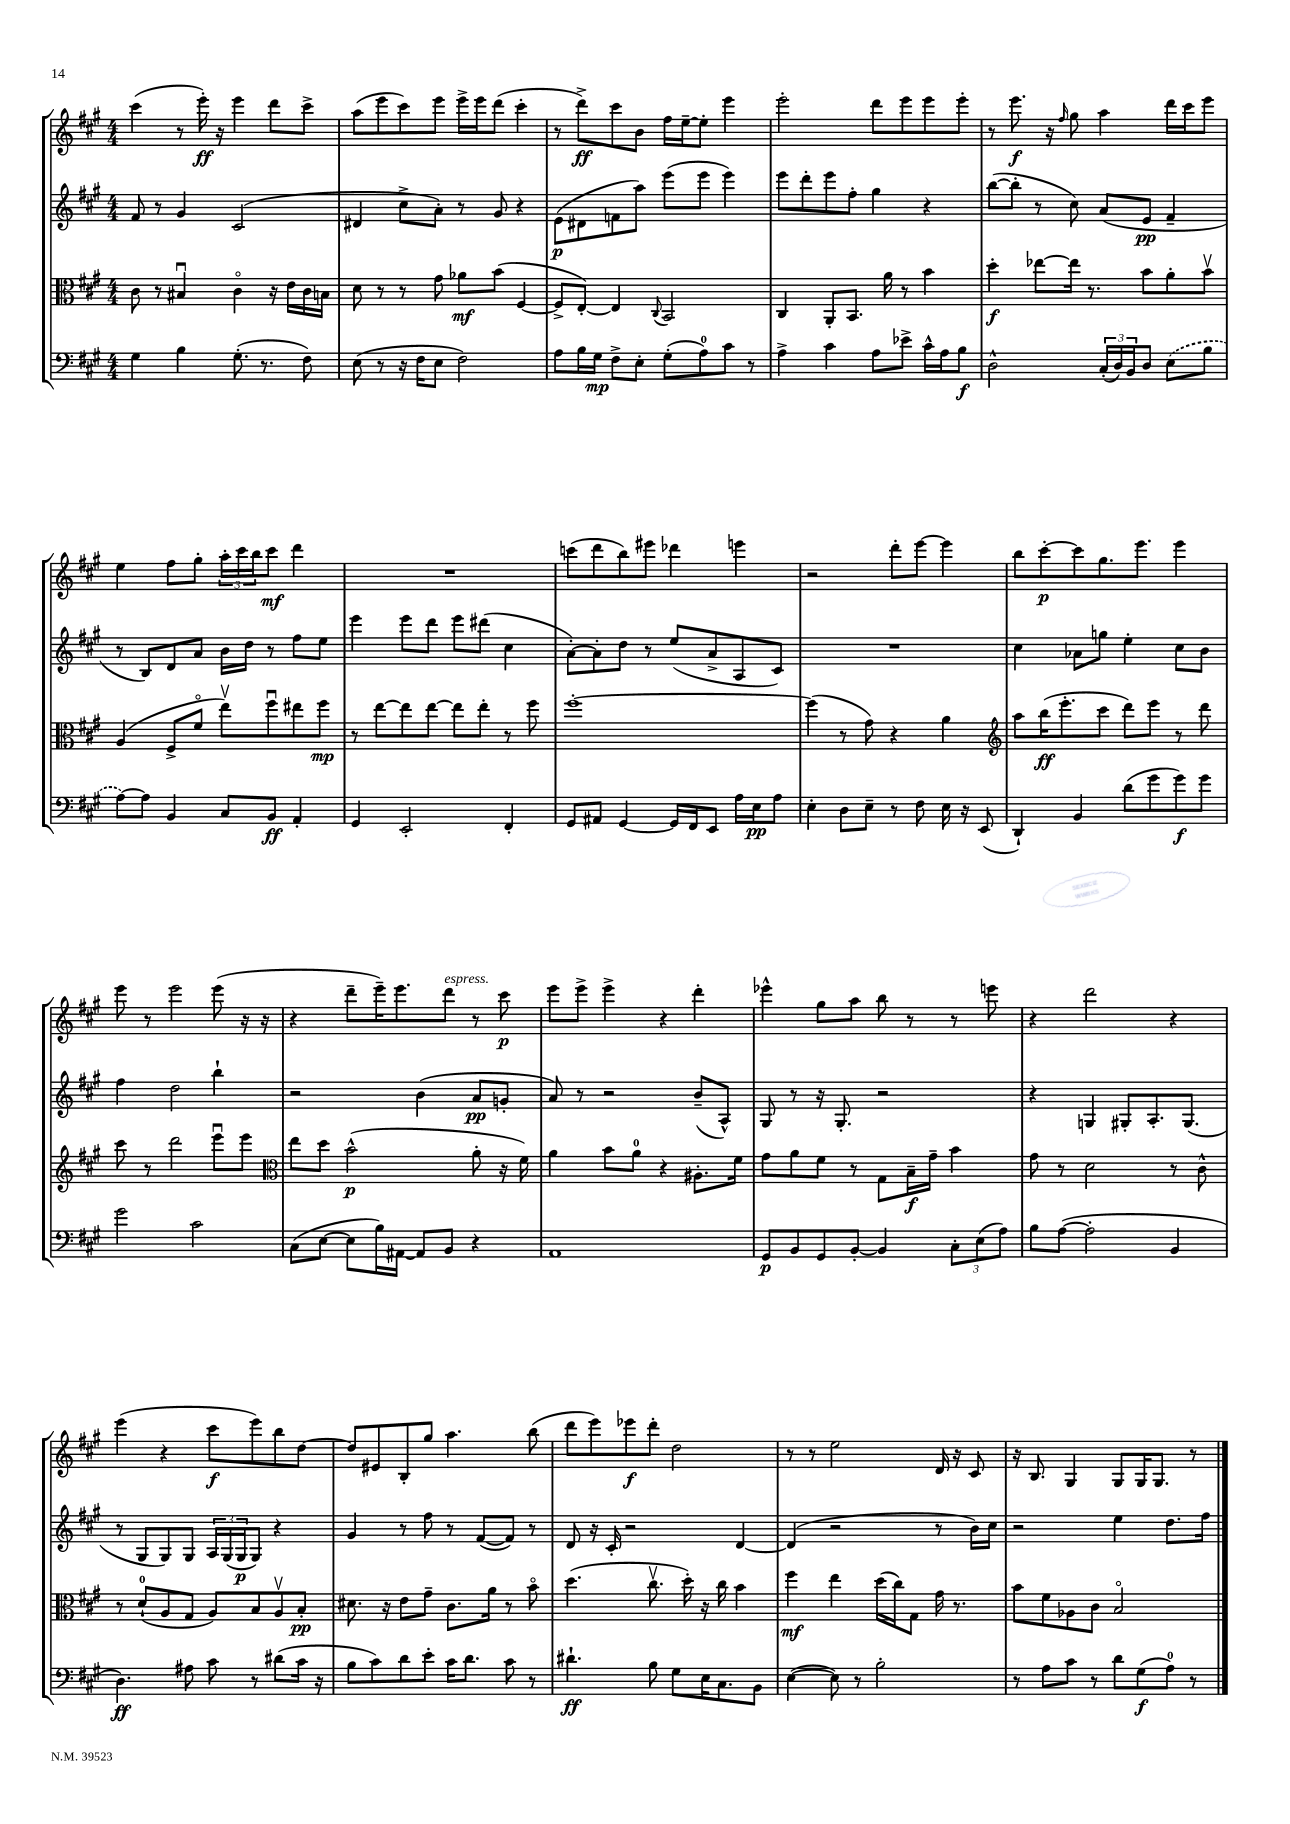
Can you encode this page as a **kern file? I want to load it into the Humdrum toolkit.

**kern	**dynam	**kern	**dynam	**kern	**dynam	**kern	**dynam
*part4	*part4	*part3	*part3	*part2	*part2	*part1	*part1
*staff4	*staff4	*staff3	*staff3	*staff2	*staff2	*staff1	*staff1
*clefF4	*	*clefC3	*	*clefG2	*	*clefG2	*
*k[f#c#g#]	*	*k[f#c#g#]	*	*k[f#c#g#]	*	*k[f#c#g#]	*
*M4/4	*	*M4/4	*	*M4/4	*	*M4/4	*
=81	=81	=81	=81	=81	=81	=81	=81
4G#\	.	8c#\	.	8f#/	.	(4ccc#\	.
.	.	8r	.	8r	.	.	.
4B\	.	4B#Xu/	.	4g#/	.	8r	.
.	.	.	.	.	.	16eee'\)	ff
.	.	.	.	.	.	16r	.
(8.G#'\	.	4c#\	.	(2c#/	.	4eee\	.
8.r	.	.	.	.	.	.	.
.	.	16r	.	.	.	8ddd\L	.
.	.	16e\LL	.	.	.	.	.
8F#\)	.	16c#\	.	.	.	8ccc#^\J	.
.	.	16Bn\JJ	.	.	.	.	.
=82	=82	=82	=82	=82	=82	=82	=82
(8E\	.	8d\	.	4d#X/	.	(8aa\L	.
8r	.	8r	.	.	.	8eee\	.
16r	.	8r	.	8cc#^\L	.	8ccc#\)	.
16F#\KL	.	.	.	.	.	.	.
8E\J	.	8g#\	.	8a'\J)	.	8eee\J	.
2F#\)	.	8a-X\L	mf	8r	.	16eee^\LL	.
.	.	.	.	.	.	16eee\J	.
.	.	(8b\J	.	8g#/	.	(8ddd\J	.
.	.	[4F#/	.	4r	.	4ccc#'\	.
=83	=83	=83	=83	=83	=83	=83	=83
8A\L	.	8F#^/L]	.	(8e\L	p	8r	.
16B\L	.	[8E'/J)	.	8d#X\	.	8ddd^\L)	ff
16G#\JJ	mp	.	.	.	.	.	.
8F#^\L	.	4E/]	.	8fn\	.	8ccc#\	.
8E'\J	.	.	.	8aa\J)	.	8b\J	.
.	.	8qqC#/	.	.	.	.	.
(8G#'\L	.	2BB/	.	(8eee\L	.	16ff#\LL	.
.	.	.	.	.	.	[16ee~\J	.
8A\)	.	.	.	8eee\J	.	8ee'\J]	.
8c#\J	.	.	.	4eee\)	.	4eee\	.
8r	.	.	.	.	.	.	.
=84	=84	=84	=84	=84	=84	=84	=84
4A^\	.	4C#/	.	8eee\L	.	2eee'\	.
.	.	.	.	8ddd'\	.	.	.
4c#\	.	8AA'/L	.	8eee\	.	.	.
.	.	8.BB/J	.	8ff#'\J	.	.	.
8A\L	.	.	.	4gg#\	.	8ddd\L	.
.	.	16a\	.	.	.	.	.
8e-X^\J	.	8r	.	.	.	8eee\	.
16c#^^\LL	.	4b\	.	4r	.	8eee\	.
16A\J	.	.	.	.	.	.	.
8B\J	f	.	.	.	.	8eee'\J	.
=85	=85	=85	=85	=85	=85	=85	=85
2D^^\	.	4dd'\	f	([8bb\L	.	8r	.
.	.	.	.	8bb'\J]	.	8.eee\	f
.	.	[8ee-X\L	.	8r	.	.	.
.	.	.	.	.	.	16r	.
.	.	.	.	.	.	16qqff#/	.
.	.	16ee-\Jk]	.	8cc#\)	.	8gg#\	.
.	.	8.r	.	.	.	.	.
(24C#'/LL	.	.	.	(8a/L	.	4aa\	.
24D/)	.	.	.	.	.	.	.
24BB/J	.	.	.	.	.	.	.
8D/J	.	8b\L	.	8e/J	pp	.	.
(8E\L	.	8a'\	.	4f#~/	.	16ddd\LL	.
.	.	.	.	.	.	16ccc#\J	.
8B\J	.	8bv\J	.	.	.	8eee\J	.
!!LO:LB:g=z
=86	=86	=86	=86	=86	=86	=86	=86
[8A\L)	.	(4A/	.	8r	.	4ee\	.
8A\J]	.	.	.	8B/L)	.	.	.
4BB/	.	8F#^/L	.	8d/	.	8ff#\L	.
.	.	8f#/J	.	8a/J	.	8gg#'\J	.
8C#/L	.	8eev\L)	.	16b\LL	.	24aa'\LL	.
.	.	.	.	.	.	24ccc#\	.
.	.	.	.	16dd\JJ	.	.	.
.	.	.	.	.	.	24bb\J	.
8BB/J	ff	8ff#u\	.	8r	.	8ccc#\J	mf
4AA'/	.	8ee#X\	.	8ff#\L	.	4ddd\	.
.	.	8ff#\J	mp	8ee\J	.	.	.
=87	=87	=87	=87	=87	=87	=87	=87
4GG#/	.	8r	.	4eee\	.	1r	.
.	.	[8ee\L	.	.	.	.	.
2EE'/	.	8ee\]	.	8eee\L	.	.	.
.	.	[8ee\J	.	8ddd\J	.	.	.
.	.	8ee\L]	.	8eee\L	.	.	.
.	.	8ee'\J	.	(8ddd#X\J	.	.	.
4FF#'/	.	8r	.	4cc#\	.	.	.
.	.	8ff#\	.	.	.	.	.
=88	=88	=88	=88	=88	=88	=88	=88
8GG#/L	.	[1ff#'	.	[8a'\L)	.	(8cccn\L	.
8AA#X/J	.	.	.	8a'\]	.	8ddd\	.
[4GG#/	.	.	.	8dd\J	.	8bb\)	.
.	.	.	.	8r	.	8eee#X\J	.
16GG#/LL]	.	.	.	(8ee/L	.	4ddd-X\	.
16FF#/J	.	.	.	.	.	.	.
8EE/J	.	.	.	8a^/	.	.	.
16A\LL	.	.	.	8A/	.	4eeen\	.
16E\J	pp	.	.	.	.	.	.
8A\J	.	.	.	8c#/J)	.	.	.
=89	=89	=89	=89	=89	=89	=89	=89
4E'\	.	(4ff#\]	.	1r	.	2r	.
8D\L	.	8r	.	.	.	.	.
8E~\J	.	8g#\)	.	.	.	.	.
8r	.	4r	.	.	.	8ddd'\L	.
8F#\	.	.	.	.	.	[8eee\J	.
16E\	.	4a\	.	.	.	4eee\]	.
16r	.	.	.	.	.	.	.
(8EE/	.	.	.	.	.	.	.
=90	=90	=90	=90	=90	=90	=90	=90
*	*	*clefG2	*	*	*	*	*
4DD`/)	.	8aa\L	.	4cc#\	.	8bb\L	.
.	.	(16bb\K	ff	.	.	[8ccc#'\	p
.	.	8.eee'\	.	.	.	.	.
4BB/	.	.	.	8a-X\L	.	8ccc#\]	.
.	.	8ccc#\J	.	8ggn\J	.	8.gg#\	.
(8d\L	.	8ddd\L)	.	4ee'\	.	.	.
.	.	.	.	.	.	8.eee\J	.
8g#\	.	8eee\J	.	.	.	.	.
8g#\)	f	8r	.	8cc#\L	.	4eee\	.
8g#\J	.	8ddd\	.	8b\J	.	.	.
!!LO:LB:g=z
=91	=91	=91	=91	=91	=91	=91	=91
2g#\	.	8ccc#\	.	4ff#\	.	8eee\	.
.	.	8r	.	.	.	8r	.
.	.	2ddd\	.	2dd\	.	2eee\	.
2c#\	.	.	.	.	.	.	.
.	.	8eeeu\L	.	4bb`\	.	(8eee\	.
.	.	8eee\J	.	.	.	16r	.
.	.	.	.	.	.	16r	.
=92	=92	=92	=92	=92	=92	=92	=92
*	*	*clefC3	*	*	*	*	*
(8C#\L	.	8ee\L	.	2r	.	4r	.
[8E\J	.	8dd\J	.	.	.	.	.
8E\L]	.	(2b^^\	p	.	.	8ddd~\L	.
16B\L)	.	.	.	.	.	16eee~\K)	.
[16AA#X\JJ	.	.	.	.	.	8.eee\	.
8AA#/L]	.	.	.	(4b\	.	.	.
!	!	!	!	!	!	!LO:TX:a:i:t=espress.	!
8BB/J	.	.	.	.	.	8ddd\J	.
4r	.	8a'\	.	8a/L	pp	8r	.
.	.	16r	.	8gn'/J	.	8ccc#\	p
.	.	16f#\)	.	.	.	.	.
=93	=93	=93	=93	=93	=93	=93	=93
1AA	.	4a\	.	8a/)	.	8eee\L	.
.	.	.	.	8r	.	8eee^\J	.
.	.	8b\L	.	2r	.	4eee^\	.
.	.	8a\J	.	.	.	.	.
.	.	4r	.	.	.	4r	.
.	.	8.A#X'\L	.	(8b~/L	.	4ddd'\	.
.	.	.	.	8A^^/J)	.	.	.
.	.	16f#\Jk	.	.	.	.	.
=94	=94	=94	=94	=94	=94	=94	=94
8GG#/L	p	8g#\L	.	8G#/	.	4eee-X^^\	.
8BB/	.	8a\	.	8r	.	.	.
8GG#/	.	8f#\J	.	16r	.	8gg#\L	.
.	.	.	.	8.G#'/	.	.	.
[8BB'/J	.	8r	.	.	.	8aa\J	.
4BB/]	.	8G#\L	.	2r	.	8bb\	.
.	.	16B~\L	f	.	.	8r	.
.	.	16g#~\JJ	.	.	.	.	.
12C#'\L	.	4b\	.	.	.	8r	.
(12E\	.	.	.	.	.	.	.
.	.	.	.	.	.	8eeen\	.
12A\J)	.	.	.	.	.	.	.
=95	=95	=95	=95	=95	=95	=95	=95
8B\L	.	8g#\	.	4r	.	4r	.
([8A\J	.	8r	.	.	.	.	.
2A'\]	.	2d\	.	4Gn/	.	2ddd\	.
.	.	.	.	8G#X'/L	.	.	.
.	.	.	.	8.A'/	.	.	.
4BB/	.	8r	.	.	.	4r	.
.	.	.	.	(8.G#/J	.	.	.
.	.	8c#^^\	.	.	.	.	.
!!LO:LB:g=z
=96	=96	=96	=96	=96	=96	=96	=96
4.D\)	ff	8r	.	8r	.	(4eee\	.
.	.	(8d`/L	.	8G#/L	.	.	.
.	.	8A/	.	8G#/)	.	4r	.
8A#X\	.	8G#/J	.	8G#/J	.	.	.
8c#\	.	8A/L)	.	24A/LL	.	8ccc#\L	f
.	.	.	.	(24G#/	.	.	.
.	.	.	.	24G#/J	p	.	.
8r	.	8B/	.	8G#/J)	.	8eee\)	.
(8d#X\L	.	8Av/	.	4r	.	8bb\	.
16c#\Jk	.	8B'/J	pp	.	.	[8dd\J	.
16r	.	.	.	.	.	.	.
=97	=97	=97	=97	=97	=97	=97	=97
8B\L	.	8.d#X\	.	4g#/	.	8dd/L]	.
8c#\)	.	.	.	.	.	8e#X/	.
.	.	16r	.	.	.	.	.
8d\	.	8e\L	.	8r	.	8B'/	.
8e'\J	.	8g#~\J	.	8ff#\	.	8gg#/J	.
16c#\KL	.	8.c#\L	.	8r	.	4.aa\	.
8.d\J	.	.	.	.	.	.	.
.	.	.	.	([8f#/L	.	.	.
.	.	16a\Jk	.	.	.	.	.
8c#\	.	8r	.	8f#/J])	.	.	.
8r	.	8b\	.	8r	.	(8bb\	.
=98	=98	=98	=98	=98	=98	=98	=98
4.d#X`\	ff	(4.dd\	.	8d/	.	8ddd\L	.
.	.	.	.	16r	.	8eee\)	.
.	.	.	.	16c#'/	.	.	.
.	.	.	.	2r	.	8eee-X\	f
8B\	.	8.cc#v\	.	.	.	8ddd'\J	.
8G#\L	.	.	.	.	.	2dd\	.
.	.	16dd'\)	.	.	.	.	.
16E\K	.	16r	.	.	.	.	.
8.C#\	.	16cc#\	.	.	.	.	.
.	.	4b\	.	[4d/	.	.	.
8BB\J	.	.	.	.	.	.	.
=99	=99	=99	=99	=99	=99	=99	=99
([4E\	.	4ff#\	mf	(4d/]	.	8r	.
.	.	.	.	.	.	8r	.
8E\])	.	4ee\	.	2r	.	2ee\	.
8r	.	.	.	.	.	.	.
2B'\	.	(16dd\LL	.	.	.	.	.
.	.	16cc#\J)	.	.	.	.	.
.	.	8G#\J	.	.	.	.	.
.	.	16g#\	.	8r	.	16d/	.
.	.	8.r	.	.	.	16r	.
.	.	.	.	16b\LL)	.	8c#/	.
.	.	.	.	16cc#\JJ	.	.	.
=100	=100	=100	=100	=100	=100	=100	=100
8r	.	8b\L	.	2r	.	16r	.
.	.	.	.	.	.	8.B/	.
8A\L	.	8f#\	.	.	.	.	.
8c#\J	.	8A-X\	.	.	.	4G#/	.
8r	.	8c#\J	.	.	.	.	.
8d\L	.	2B/	.	4ee\	.	8G#/L	.
(8G#\	f	.	.	.	.	16G#/K	.
.	.	.	.	.	.	8.G#/J	.
8A\J)	.	.	.	8.dd\L	.	.	.
8r	.	.	.	.	.	8r	.
.	.	.	.	16ff#\Jk	.	.	.
==	==	==	==	==	==	==	==
*-	*-	*-	*-	*-	*-	*-	*-
